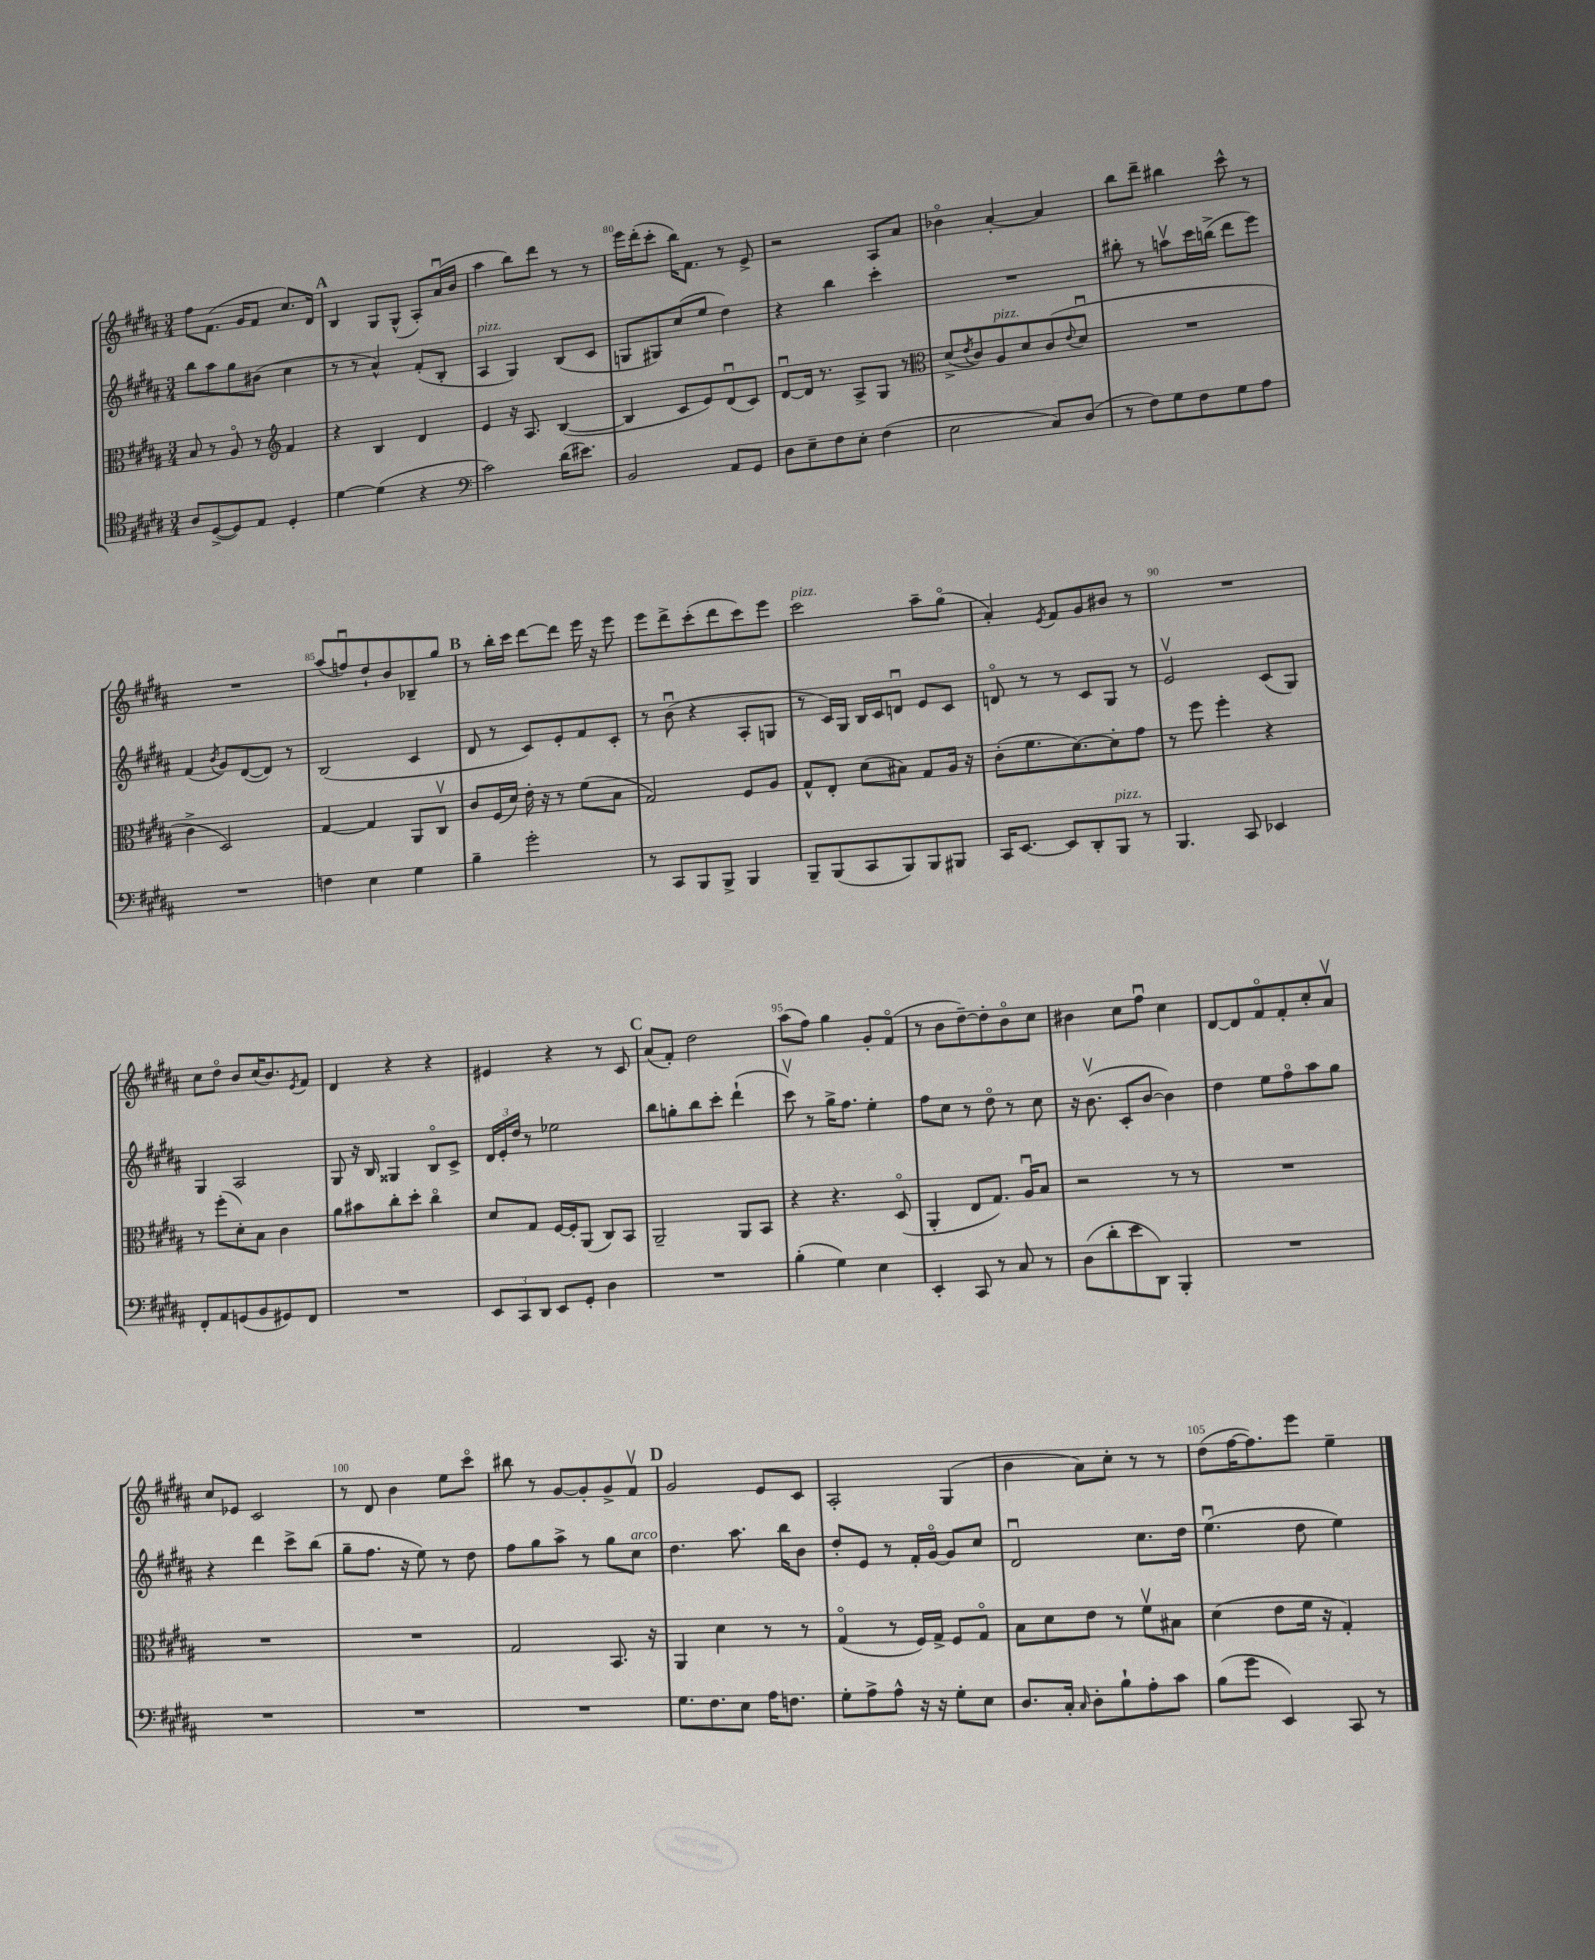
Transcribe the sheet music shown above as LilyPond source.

<<
\new StaffGroup <<
\new Staff = "s0" {
    \clef treble \key b \major \numericTimeSignature \time 3/4
    fis''8 fis'8.( gis'16 fis'8 cis''8.) dis'16 |
    \mark \markup { \bold "A" } b4 gis8 gis8-^( ais8-.) ais'16\downbow( b'16 |
    ais''4 b''8) dis'''8 r8 r8 |
    e'''16 dis'''16-.( cis'''8-. b''16) fis'8. r8 e'8-> |
    r2 ais8 ais'8 |
    bes'4\flageolet ais'4~-. ais'4 |
    b''8 dis'''8-- bis''4 cis'''8-^ r8 |
    R2. |
    ais''8( f''8\downbow) dis''8-! b'8 bes8-- gis''8 |
    \mark \markup { \bold "B" } r8 b''16-. cis'''16 dis'''8~ dis'''8 e'''16 r16 e'''8 |
    e'''8 dis'''8-> cis'''8-.( dis'''8 cis'''8) e'''8 |
    cis'''2^\markup { \italic "pizz." } ais''8-- gis''8\flageolet( |
    ais'4-.) \acciaccatura { e'8 } fis'8 gis'8 bis'8 r8 |
    R2. |
    cis''8 dis''8\flageolet b'8 cis''16( b'8.) \acciaccatura { e'8 } fis'8 |
    dis'4 r4 r4 |
    eis'4 r4 r8 cis'8 |
    \mark \markup { \bold "C" } ais'8( fis'8-.) dis''2 |
    ais''8( fis''8) gis''4 gis'8-. fis'8\flageolet( |
    r8 b'8 dis''8~--) dis''8-. b'8\flageolet cis''8 |
    bis'4 cis''8 fis''8\downbow cis''4 |
    dis'8~ dis'8 fis'8\flageolet fis'8-. cis''8-. ais'8\upbow |
    cis''8 ees'8 cis'2 |
    r8 dis'8 b'4 e''8 cis'''8\flageolet |
    bis''8 r8 gis'8~ gis'8-. gis'8-> fis'8\upbow |
    \mark \markup { \bold "D" } gis'2 e'8 cis'8 |
    ais2-. gis4( |
    b'4 ais'8) cis''8-. r8 r8 |
    dis''8( fis''16~ fis''8.) e'''8 e''4-- \bar "|." |
}
\new Staff = "s1" {
    \clef treble \key b \major \numericTimeSignature \time 3/4
    b''8 ais''8 gis''8 bis'8( cis''4 |
    \mark \markup { \bold "A" } r8 r8 ais'4-^) fis'8-.( b8-. |
    ais4^\markup { \italic "pizz." } gis4) b8( cis'8 |
    g8 gis8) cis''8( e''8 dis''4) |
    r4 b''4 cis'''4-. |
    R2. |
    bis''8-. r8 a''8\upbow cis'''16 b''16->( dis'''8 e'''8) |
    fis'4( \acciaccatura { b'8 } gis'8) dis'8~( dis'8) r8 |
    b2( cis'4 |
    \mark \markup { \bold "B" } dis'8 r8 cis'8) e'8-. fis'8 cis'8-. |
    r8 b'8\downbow( r4 ais8-. g8 |
    r8 cis'16) gis16 b16 cis'16 d'8\downbow e'8 cis'8 |
    d'8\flageolet r8 r8 cis'8 gis8 r8 |
    e'2\upbow cis'8( gis8) |
    gis4 ais2 |
    gis8 r16 b16 gisis4 b8\flageolet cis'8-> |
    \tuplet 3/2 { dis'16 e'16-. dis''16 } r8 ees''2 |
    \mark \markup { \bold "C" } b''8 g''8-. b''8 cis'''8-. dis'''4-!( |
    cis'''8\upbow) r8 gis''16-> fis''8. e''4-. |
    fis''8 cis''8 r8 dis''8\flageolet r8 cis''8 |
    r16 b'8.\upbow( cis'8-. b'8~ b'4) |
    dis''4 e''8 fis''8\flageolet ais''8 gis''8 |
    r4 dis'''4 cis'''8-> b''8( |
    gis''8-- fis''8. r16 e''8) r8 dis''8 |
    fis''8 gis''8 ais''8-> r8 gis''8 cis''8^\markup { \italic "arco" } |
    \mark \markup { \bold "D" } dis''4. ais''8. b''16 b'8 |
    dis''8-. e'8 r8 fis'16-. gis'16~\flageolet gis'8 cis''8 |
    dis'2\downbow cis''8. dis''16 |
    e''4.\downbow( dis''8 e''4) \bar "|." |
}
\new Staff = "s2" {
    \clef alto \key b \major \numericTimeSignature \time 3/4
    b8 r8 ais8\flageolet r8 \clef treble fis'4 |
    \mark \markup { \bold "A" } r4 b4 dis'4 |
    e'4 r16 ais8. b4~( |
    b4 cis'8 e'8) dis'8\downbow( cis'8) |
    dis'8~\downbow dis'16 r8. ais8-> gis8 r8 |
    \clef alto dis'8->( \acciaccatura { e'8 } cis'8) ais8^\markup { \italic "pizz." } dis'8 cis'8( \appoggiatura { e'8 } dis'8\downbow |
    R2. |
    cis'4-> dis2) |
    gis4~ gis4 ais,8 cis8\upbow |
    \mark \markup { \bold "B" } cis'8 fis16( dis'16) e'16-. r16 r8 fis'8( b8 |
    gis2) fis8 ais8 |
    gis8-^ e8-. dis'8( bis8) gis8 ais16 r16 |
    cis'8-.( fis'8. dis'8.~) dis'8-. gis'8 |
    r8 fis''8 fis''4-. r4 |
    r8 fis''8-.( dis'8-.) b8 cis'4 |
    ais'8 bis'8 cis''8-. dis''8-. cis''4\flageolet |
    dis'8 gis8 fis16~ fis16-. ais,8( cis8) b,8 |
    \mark \markup { \bold "C" } ais,2-- ais,8 b,8 |
    r4 r4. dis8\flageolet( |
    ais,4-. e8 gis8.) ais16\downbow b8 |
    r2 r8 r8 |
    R2. |
    R2. |
    R2. |
    gis2 b,8. r16 |
    \mark \markup { \bold "D" } ais,4 dis'4 r8 r8 |
    gis4\flageolet( r8 fis16) gis16-> fis8 gis8\flageolet |
    b8 dis'8 e'8 r8 fis'8\upbow bis8 |
    dis'4( e'8 fis'16 r16 gis4-.) \bar "|." |
}
\new Staff = "s3" {
    \clef tenor \key b \major \numericTimeSignature \time 3/4
    ais8 dis8~->( dis8) e8 dis4-. |
    \mark \markup { \bold "A" } dis'4~ dis'4( r4 |
    \clef bass cis'2) dis'16( eis'8.) |
    b,2 ais,8 gis,8 |
    dis8 e8-- fis8 e8-. fis4( |
    e2 cis8) dis8( |
    r8 fis8) gis8 fis8 gis8 ais8 |
    R2. |
    f4 e4 gis4 |
    \mark \markup { \bold "B" } b4-- gis'2-. |
    r8 cis,8 b,,8 b,,8-> b,,4 |
    b,,8-- b,,8( cis,8 b,,8) b,,8 bis,,8 |
    cis,16 e,8.~ e,8 dis,8-. b,,8^\markup { \italic "pizz." } r8 |
    b,,4. cis,8 ees,4 |
    fis,8-. ais,8 g,8( b,8 gis,8) fis,8 |
    R2. |
    \tuplet 3/2 { e,8 cis,8 dis,8 } e,8 gis,8-. dis4 |
    \mark \markup { \bold "C" } R2. |
    b4-.( gis4) e4 |
    e,4-. cis,8 r8 cis8 r8 |
    dis8( dis'8-. e'8 dis,8) b,,4-. |
    R2. |
    R2. |
    R2. |
    R2. |
    \mark \markup { \bold "D" } gis8. fis8. e8 ais16 f8. |
    gis8-. ais8-> ais8-^ r16 r16 gis8-. e8 |
    dis8. cis16-. \grace { cis16 } dis8-. b8-! ais8-. cis'8 |
    b8( gis'8 e,4) cis,8 r8 \bar "|." |
}
>>
>>
\layout { \context { \Score currentBarNumber = #77 \override BarNumber.break-visibility = ##(#f #t #t) barNumberVisibility = #(every-nth-bar-number-visible 5) } }
